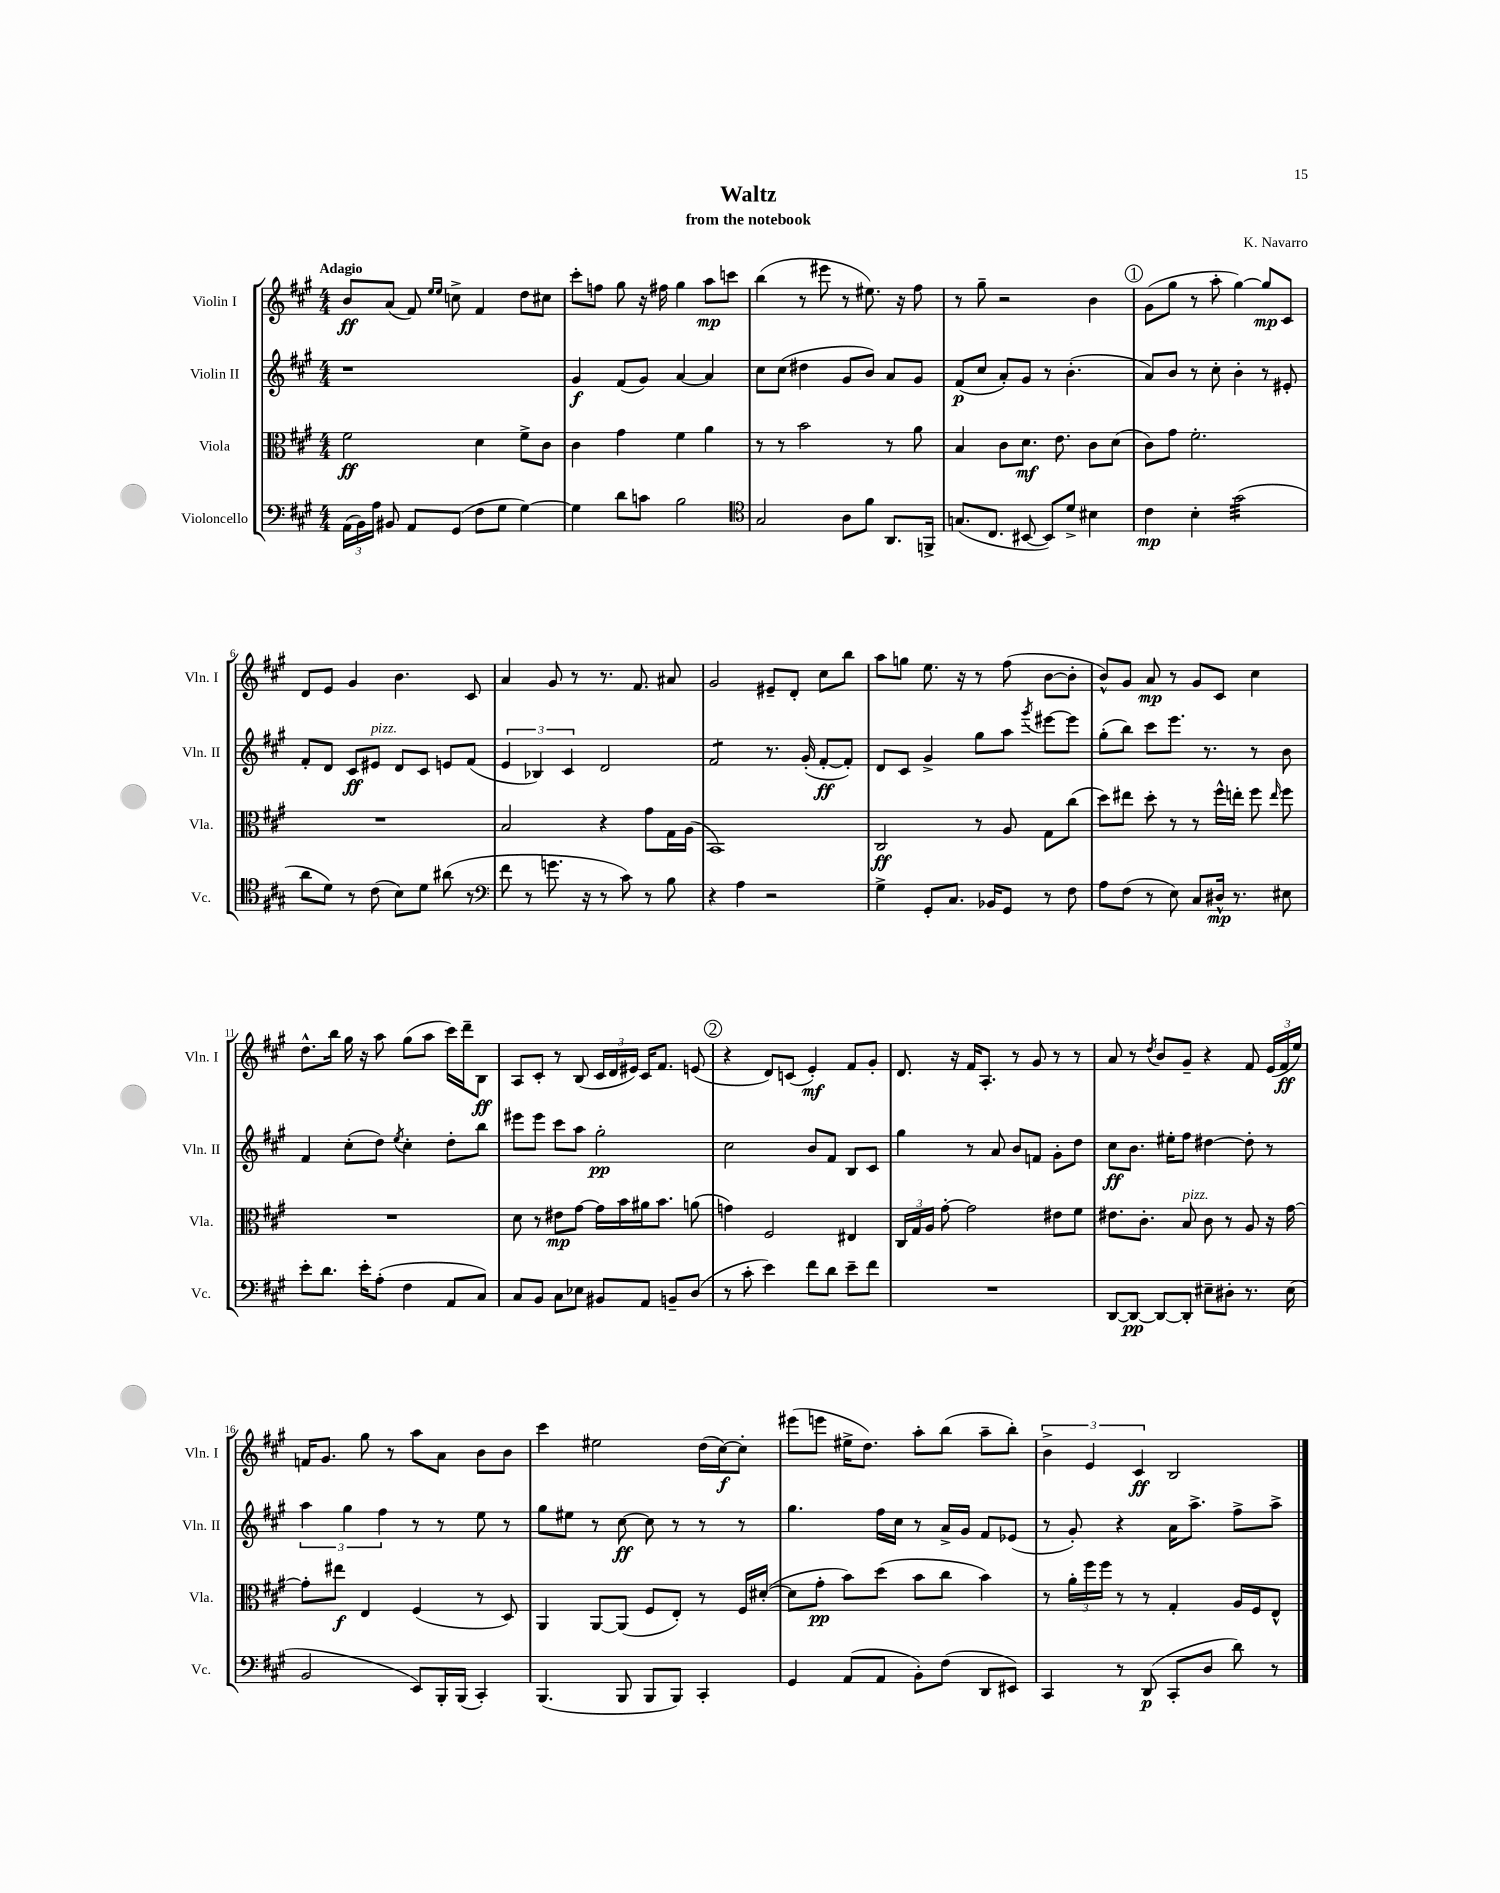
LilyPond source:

\header { title = "Waltz" composer = "K. Navarro" subtitle = "from the notebook" }
<<
\new StaffGroup <<
\new Staff = "s0" \with { instrumentName = "Violin I" shortInstrumentName = "Vln. I" } {
    \clef treble \key a \major \numericTimeSignature \time 4/4 \tempo "Adagio"
    \autoBeamOff b'8[\ff a'8]( fis'8) \grace { e''16[ e''16] } c''8-> fis'4 d''8[ cis''8] |
    cis'''8[-. f''8] gis''8 r16 fis''16 gis''4 a''8[\mp c'''8] |
    b''4( r8 eis'''8 r8 eis''8.) r16 fis''8 |
    r8 gis''8-- r2 b'4 |
    \mark \markup { \circle "1" } gis'8[( gis''8] r8 a''8-. gis''4~) gis''8[\mp cis'8] |
    d'8[ e'8] gis'4 b'4. cis'8 |
    a'4 gis'8 r8 r8. fis'8. ais'8 |
    gis'2 eis'8[-- d'8]-. cis''8[ b''8] |
    a''8[ g''8] e''8. r16 r8 fis''8( b'8[~ b'8]-. |
    b'8[-^) gis'8] a'8\mp r8 gis'8[ cis'8] cis''4 |
    d''8.[-^ b''16] gis''16 r16 a''8 gis''8[( a''8] cis'''16[) d'''16-- b8]\ff |
    a8[ cis'8]-. r8 b8( \tuplet 3/2 { cis'16[ d'16 eis'16]) } cis'16[ fis'8.] e'8( |
    \mark \markup { \circle "2" } r4 d'8[) c'8]( e'4-.\mf) fis'8[ gis'8]-. |
    d'8. r16 fis'16[ a8.]-. r8 gis'8 r8 r8 |
    a'8 r8 \acciaccatura { d''8 } b'8[ gis'8]-- r4 fis'8 \tuplet 3/2 { e'16[( fis'16\ff e''16]) } |
    f'16[ gis'8.] gis''8 r8 a''8[ a'8] b'8[ b'8] |
    cis'''4 eis''2 d''16[( cis''16~\f) cis''8]-. |
    eis'''8[( e'''8] eis''16[-> d''8.]) a''8[-. b''8]( a''8[-- b''8]-.) |
    \tuplet 3/2 { b'4-> e'4 cis'4\ff } b2 \bar "|." |
}
\new Staff = "s1" \with { instrumentName = "Violin II" shortInstrumentName = "Vln. II" } {
    \clef treble \key a \major \numericTimeSignature \time 4/4
    \autoBeamOff r1 |
    gis'4\f fis'8[( gis'8]) a'4~ a'4 |
    cis''8[ cis''8]( dis''4 gis'8[ b'8]) a'8[ gis'8] |
    fis'8[\p( cis''8] a'8[-.) gis'8] r8 b'4.-.( |
    \mark \markup { \circle "1" } a'8[) b'8] r8 cis''8-. b'4-. r8 eis'8-. |
    fis'8[-. d'8] cis'8[\ff eis'8]^\markup { \italic "pizz." } d'8[ cis'8] e'8[ fis'8]( |
    \tuplet 3/2 { e'4 bes4) cis'4 } d'2 |
    fis'2:8 r8. gis'16-.( fis'8[~-.\ff fis'8]-.) |
    d'8[ cis'8] gis'4-> gis''8[ a''8] \acciaccatura { gis'''8 } eis'''8[~ eis'''8] |
    gis''8[-.( b''8]) cis'''8[ e'''8.] r8. r8 b'8 |
    fis'4 cis''8[-.( d''8]) \acciaccatura { e''8 } cis''4-. d''8[-. b''8] |
    eis'''8[ eis'''8] cis'''8[ a''8] gis''2-.\pp |
    \mark \markup { \circle "2" } cis''2 b'8[ fis'8] b8[ cis'8] |
    gis''4 r8 a'8 b'8[ f'8] gis'8[-. d''8] |
    cis''8[\ff b'8.] eis''16[-. fis''8] dis''4~ dis''8-. r8 |
    \tuplet 3/2 { a''4 gis''4 fis''4 } r8 r8 e''8 r8 |
    gis''8[ eis''8] r8 cis''8~\ff cis''8 r8 r8 r8 |
    gis''4. fis''16[ cis''16] r8 a'16[-> gis'16] fis'8[ ees'8]( |
    r8 gis'8-.) r4 a'16[ a''8.]-> fis''8[-> a''8]-> \bar "|." |
}
\new Staff = "s2" \with { instrumentName = "Viola" shortInstrumentName = "Vla." } {
    \clef alto \key a \major \numericTimeSignature \time 4/4
    \autoBeamOff fis'2\ff d'4 fis'8[-> cis'8] |
    cis'4 gis'4 fis'4 a'4 |
    r8 r8 b'2 r8 a'8 |
    b4 cis'8[ d'8.]\mf e'8. cis'8[ d'8]( |
    \mark \markup { \circle "1" } cis'8[) gis'8] fis'2.-. |
    R1 |
    b2 r4 gis'8[ gis16 a16]( |
    b,1) |
    cis2\ff r8 a8 gis8[ cis''8]( |
    d''8[) eis''8] d''8-. r8 r8 fis''16[-^ e''16]-. fis''8 \grace { e''16 } fis''8 |
    R1 |
    d'8 r8 eis'8[\mp gis'8]~ gis'16[ b'16 ais'16 b'8.] a'8( |
    \mark \markup { \circle "2" } g'4) fis2 eis4 |
    \tuplet 3/2 { cis16[ gis16 a16] } gis'8~-. gis'2 eis'8[ fis'8] |
    eis'8.[ cis'8.]-. b8^\markup { \italic "pizz." } cis'8 r8 a8 r16 gis'16~ |
    gis'8[-. eis''8]\f e4 fis4( r8 d8) |
    a,4 a,8[~ a,8]( fis8[ e8]-.) r8 fis16[ dis'16]~-.( |
    dis'8[ gis'8]-.\pp b'8[) d''8]( b'8[ cis''8] b'4) |
    r8 \tuplet 3/2 { a'16[-. fis''16 fis''16] } r8 r8 gis4-. a16[ fis16 e8]-^ \bar "|." |
}
\new Staff = "s3" \with { instrumentName = "Violoncello" shortInstrumentName = "Vc." } {
    \clef bass \key a \major \numericTimeSignature \time 4/4
    \autoBeamOff \tuplet 3/2 { a,16[( b,16) a16] } bis,8 a,8[ gis,8]( fis8[ gis8] gis4~) |
    gis4 d'8[ c'8] b2 |
    \clef tenor gis2 a8[ fis'8] a,8.[ f,16]-> |
    g8.[( cis8.] bis,8~ bis,8[) d'8]-> bis4 |
    \mark \markup { \circle "1" } cis'4\mp b4-. gis'2:32( |
    a'8[ d'8]) r8 cis'8( b8[) d'8] ais'8( r8 |
    \clef bass fis'8 r8 g'8. r16 r8 cis'8) r8 b8 |
    r4 a4 r2 |
    gis4-> gis,8[-. cis8.] bes,16[ gis,8] r8 fis8 |
    a8[ fis8]( r8 e8) cis8[ dis16]-^\mp r8. eis8 |
    e'8[-. d'8.] e'16[-. a8]-.( fis4 a,8[ cis8]) |
    cis8[ b,8] cis8[ ees8] bis,8[ a,8] b,8[-- d8]( |
    \mark \markup { \circle "2" } r8 cis'8-. e'4) fis'8[ d'8] e'8[-- fis'8] |
    R1 |
    d,8[~ d,8]~\pp d,8[~ d,8]-. eis8[-- dis8]-. r8. eis16( |
    b,2 e,8[) b,,16-. b,,16]( cis,4-.) |
    b,,4.( b,,8 b,,8[ b,,8]) cis,4-. |
    gis,4 a,8[( a,8] b,8[-.) fis8]( d,8[ eis,8]) |
    cis,4 r8 d,8\p( cis,8[-. d8] d'8) r8 \bar "|." |
}
>>
>>
